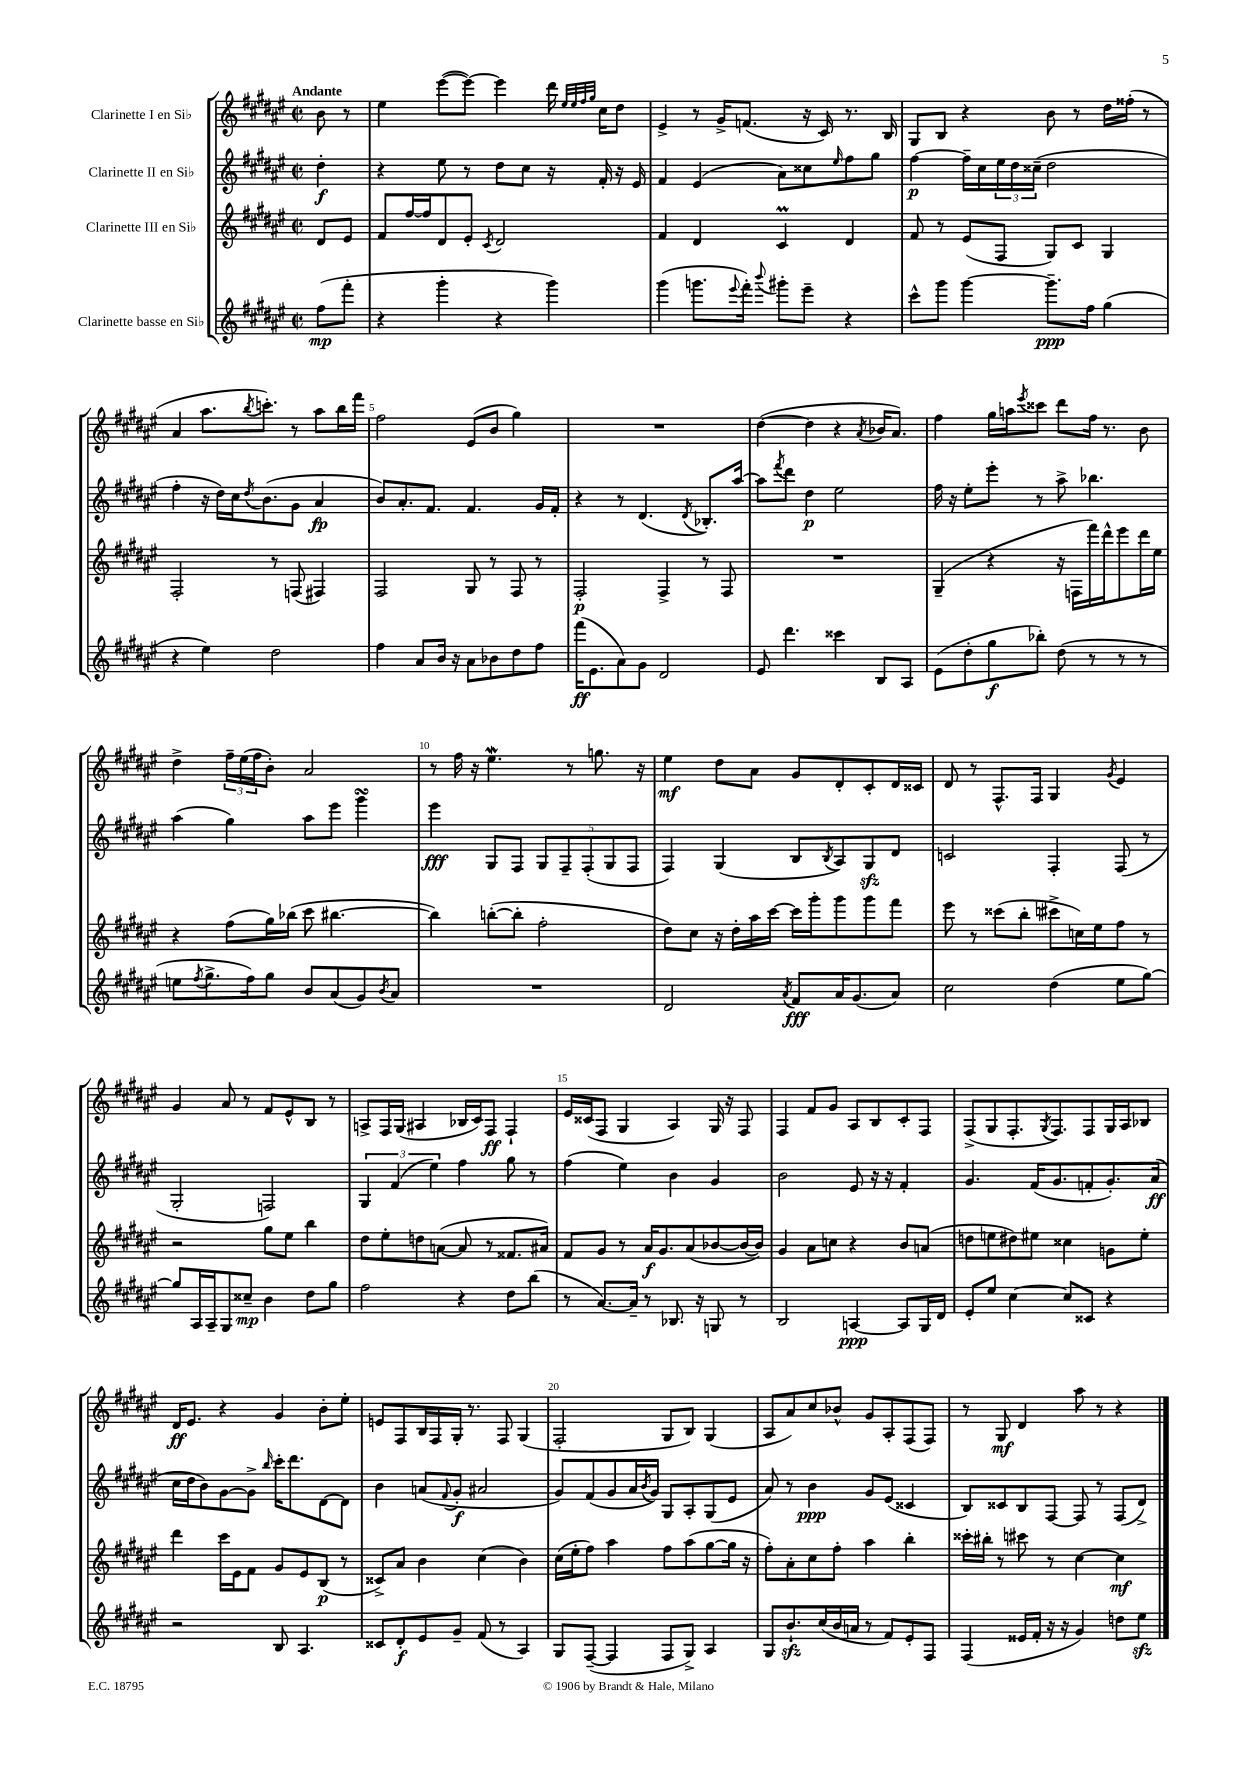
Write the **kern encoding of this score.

**kern	**dynam	**kern	**dynam	**kern	**dynam	**kern	**dynam
*part4	*part4	*part3	*part3	*part2	*part2	*part1	*part1
*staff4	*staff4	*staff3	*staff3	*staff2	*staff2	*staff1	*staff1
*I"Clarinette basse en Si♭	*	*I"Clarinette III en Si♭	*	*I"Clarinette II en Si♭	*	*I"Clarinette I en Si♭	*
*clefG2	*	*clefG2	*	*clefG2	*	*clefG2	*
*k[f#c#g#d#a#e#]	*	*k[f#c#g#d#a#e#]	*	*k[f#c#g#d#a#e#]	*	*k[f#c#g#d#a#e#]	*
*M2/2	*	*M2/2	*	*M2/2	*	*M2/2	*
*met(c|)	*	*met(c|)	*	*met(c|)	*	*met(c|)	*
=	=	=	=	=	=	=	=
!	!	!	!	!	!	!LO:TX:a:B:t=Andante	!
(8ff#\L	mp	8d#/L	.	4dd#'\	f	8b\	.
8fff#'\J	.	8e#/J	.	.	.	8r	.
=1	=1	=1	=1	=1	=1	=1	=1
4r	.	8f#/L	.	4r	.	4ee#\	.
.	.	[16ff#/L	.	.	.	.	.
.	.	16ff#/J]	.	.	.	.	.
4ggg#'\	.	8d#/	.	8ee#\	.	([8eee#\L	.
.	.	8e#'/J	.	8r	.	8eee#\J_)	.
.	.	8qc#/	.	.	.	.	.
4r	.	2d#/	.	8dd#\L	.	4eee#\]	.
.	.	.	.	8cc#\J	.	.	.
4ggg#\)	.	.	.	16r	.	16ddd#\	.
.	.	.	.	.	.	32qqee#/LLL	.
.	.	.	.	.	.	32qqee#/	.
.	.	.	.	.	.	32qqff#/	.
.	.	.	.	.	.	32qqgg#/JJJ	.
.	.	.	.	16f#'/	.	16cc#\KL	.
.	.	.	.	16r	.	8dd#\J	.
.	.	.	.	16e#/	.	.	.
=2	=2	=2	=2	=2	=2	=2	=2
(4ggg#\	.	4f#/	.	4f#/	.	4e#^/	.
8.gggn\L	.	4d#/	.	(4e#/	.	8r	.
.	.	.	.	.	.	16g#^/KL	.
8qqeee#/	.	.	.	.	.	.	.
16fff#'\Jk)	.	.	.	.	.	(8.fn/J	.
8qqbbb/	.	.	.	.	.	.	.
8ggg#X'\L	.	4c#M/	.	8a#\L)	.	.	.
8eee#~\J	.	.	.	8cc##X\	.	16r	.
.	.	.	.	.	.	16c#/)	.
.	.	.	.	16qqee#/	.	.	.
4r	.	4d#/	.	8ff#\	.	8.r	.
.	.	.	.	8gg#\J	.	.	.
.	.	.	.	.	.	16B/	.
=3	=3	=3	=3	=3	=3	=3	=3
8ccc#^^\L	.	8f#/	.	[4ff#\	p	8G#/L	.
8ggg#\J	.	8r	.	.	.	8B/J	.
[4ggg#\	.	(8e#/L	.	16ff#~\LL]	.	4r	.
.	.	.	.	16cc#\	.	.	.
.	.	8F#/J	.	24ee#\	.	.	.
.	.	.	.	24dd#\	.	.	.
.	.	.	.	(24cc##X~\JJ	.	.	.
8.ggg#~\L]	ppp	8G#/L)	.	2dd#\	.	8b\	.
.	.	8c#/J	.	.	.	8r	.
16ff#\Jk	.	.	.	.	.	.	.
(4gg#\	.	4G#/	.	.	.	16dd#\LL	.
.	.	.	.	.	.	(16ff##X'\JJ	.
.	.	.	.	.	.	8r	.
!!LO:LB:g=z
=4	=4	=4	=4	=4	=4	=4	=4
4r	.	2F#'/	.	4ff#'\	.	4a#/	.
4ee#\)	.	.	.	16r	.	8.aa#\L	.
.	.	.	.	16dd#\LL)	.	.	.
.	.	.	.	16cc#\J	.	.	.
.	.	.	.	8qdd#/	.	8qbb/	.
.	.	.	.	(8.b\	.	8.cccn'\J)	.
2dd#\	.	8r	.	.	.	.	.
.	.	(8Fn/	.	8g#\J	.	8r	.
.	.	4F#X/)	.	4a#/	fp	8aa#\L	.
.	.	.	.	.	.	16bb\L	.
.	.	.	.	.	.	16fff#\JJ	.
=5	=5	=5	=5	=5	=5	=5	=5
4ff#\	.	2F#/	.	8b/L)	.	2ff#\	.
.	.	.	.	8.a#'/	.	.	.
8a#/L	.	.	.	.	.	.	.
.	.	.	.	8.f#/J	.	.	.
16b/Jk	.	.	.	.	.	.	.
16r	.	.	.	.	.	.	.
8a#\L	.	8G#/	.	4.f#/	.	(8e#/L	.
8b-X\	.	8r	.	.	.	8b/J	.
8dd#\	.	8F#/	.	.	.	4gg#\)	.
8ff#\J	.	8r	.	16g#/LL	.	.	.
.	.	.	.	16f#'/JJ	.	.	.
=6	=6	=6	=6	=6	=6	=6	=6
(16fff#\KL	ff	2F#'/	p	4r	.	1r	.
8.e#\	.	.	.	.	.	.	.
8a#\)	.	.	.	8r	.	.	.
8g#\J	.	.	.	(4.d#/	.	.	.
2d#/	.	4F#^/	.	.	.	.	.
.	.	.	.	8qd#/	.	.	.
.	.	8r	.	8.B-X'/L)	.	.	.
.	.	8F#/	.	.	.	.	.
.	.	.	.	[16aa#/Jk	.	.	.
=7	=7	=7	=7	=7	=7	=7	=7
8e#/	.	1r	.	8aa#\L]	.	([4dd#\	.
.	.	.	.	8qfff#/	.	.	.
4.ddd#\	.	.	.	8ddd#\J	.	.	.
.	.	.	.	4dd#\	p	4dd#\]	.
4ccc##X\	.	.	.	2ee#\	.	4r	.
.	.	.	.	.	.	8qa#/	.
8B/L	.	.	.	.	.	16b-X/KL	.
.	.	.	.	.	.	8.a#/J)	.
8A#/J	.	.	.	.	.	.	.
=8	=8	=8	=8	=8	=8	=8	=8
(8e#\L	.	(4G#~/	.	16ff#\	.	4ff#\	.
.	.	.	.	16r	.	.	.
8dd#'\	.	.	.	8ee#'\L	.	.	.
8gg#\	f	4r	.	8eee#'\J	.	16gg#\LL	.
.	.	.	.	.	.	16aan\J	.
.	.	.	.	.	.	8qeee#/	.
8bb-X'\J)	.	.	.	8r	.	8ccc##X\J	.
(8dd#\	.	16r	.	8aa#^\	.	8ddd#\L	.
.	.	16Fn\LL	.	.	.	.	.
8r	.	16fff#\)	.	4.bb-X\	.	16ff#\Jk	.
.	.	16ddd#^^\J	.	.	.	8.r	.
8r	.	8eee#\	.	.	.	.	.
8r	.	16ddd#\L	.	.	.	8b\	.
.	.	16ee#\JJ	.	.	.	.	.
!!LO:LB:g=z
=9	=9	=9	=9	=9	=9	=9	=9
8een\L	.	4r	.	(4aa#\	.	4dd#^\	.
8qff#/	.	.	.	.	.	.	.
8.gg#^\	.	.	.	.	.	.	.
.	.	(8ff#\L	.	4gg#\)	.	24ff#~\LL	.
.	.	.	.	.	.	(24ee#\	.
16ff#\k)	.	.	.	.	.	.	.
.	.	.	.	.	.	24ff#\J	.
8gg#\J	.	16gg#\L)	.	.	.	8b'\J)	.
.	.	(16bb-X\JJ	.	.	.	.	.
8b/L	.	8ccc#\	.	8aa#\L	.	2a#/	.
(8a#/	.	[4.bb#X\	.	8eee#\J	.	.	.
8g#/)	.	.	.	4ggg#sSSS\	.	.	.
8qb/	.	.	.	.	.	.	.
8a#/J	.	.	.	.	.	.	.
=10	=10	=10	=10	=10	=10	=10	=10
1r	.	4bb#\])	.	4eee#\	fff	8r	.
.	.	.	.	.	.	16ff#\	.
.	.	.	.	.	.	16r	.
.	.	([8bbn'\L	.	8G#/L	.	4.ee#W\	.
.	.	8bb'\J]	.	8F#/J	.	.	.
.	.	2ff#'\	.	10G#/L	.	.	.
.	.	.	.	10F#~/	.	.	.
.	.	.	.	.	.	8r	.
.	.	.	.	(10F#'/	.	.	.
.	.	.	.	.	.	8.ggn\	.
.	.	.	.	10G#/	.	.	.
.	.	.	.	10F#/J	.	.	.
.	.	.	.	.	.	16r	.
=11	=11	=11	=11	=11	=11	=11	=11
2d#/	.	8dd#\L)	.	4F#/)	.	4ee#\	mf
.	.	8cc#\J	.	.	.	.	.
.	.	16r	.	(4G#/	.	8dd#\L	.
.	.	16dd#'\LL	.	.	.	.	.
.	.	16aa#\	.	.	.	8a#\J	.
.	.	[16ccc#\JJ	.	.	.	.	.
8qa#/	.	.	.	.	.	.	.
8f#/L	fff	16ccc#\LL]	.	8B/L	.	8g#/L	.
.	.	16ggg#'\J	.	.	.	.	.
.	.	.	.	8qB/	.	.	.
16a#/K	.	8ggg#\	.	8A#/)	.	8d#'/	.
(8.g#/	.	.	.	.	.	.	.
.	.	8ggg#\	.	8G#zz/	.	8c#'/	.
8a#/J)	.	8fff#\J	.	8d#/J	.	16d#/L	.
.	.	.	.	.	.	16c##X/JJ	.
=12	=12	=12	=12	=12	=12	=12	=12
2cc#\	.	8eee#\	.	2cn/	.	8d#/	.
.	.	8r	.	.	.	8r	.
.	.	(8ccc##X\L	.	.	.	8.F#^^/L	.
.	.	8bb'\J	.	.	.	.	.
.	.	.	.	.	.	16F#/Jk	.
(4dd#\	.	8ccc#X^\L	.	4F#'/	.	4G#/	.
.	.	16ccn\L)	.	.	.	.	.
.	.	16ee#\J	.	.	.	.	.
.	.	.	.	.	.	8qg#/	.
8ee#\L	.	8ff#\J	.	(8F#/	.	4e#/	.
[8gg#\J)	.	8r	.	8r	.	.	.
!!LO:LB:g=z
=13	=13	=13	=13	=13	=13	=13	=13
8gg#/L]	.	2r	.	2G#'/	.	4g#/	.
16A#/L	.	.	.	.	.	.	.
16A#~/J	.	.	.	.	.	.	.
8G#/	.	.	.	.	.	8a#/	.
8cc##X~/J	mp	.	.	.	.	8r	.
4b\	.	8gg#\L	.	2Fn/)	.	8f#/L	.
.	.	8ee#\J	.	.	.	8e#^^/	.
8dd#\L	.	4bb\	.	.	.	8B/J	.
8gg#\J	.	.	.	.	.	8r	.
=14	=14	=14	=14	=14	=14	=14	=14
2ff#\	.	8dd#\L	.	6G#/	.	8An^/L	.
.	.	8ee#'\	.	.	.	16F#/L	.
.	.	.	.	(6f#/	.	.	.
.	.	.	.	.	.	(16G#/JJ	.
.	.	8ddn\	.	.	.	4A#X/	.
.	.	.	.	6ee#\)	.	.	.
.	.	([8an\J	.	.	.	.	.
4r	.	8a/]	.	4ff#\	.	16B-X/LL	.
.	.	.	.	.	.	16c#/J)	.
.	.	8r	.	.	.	8F#/J	ff
8dd#\L	.	8.f##X/L	.	8gg#\	.	4F#`/	.
(8bb\J	.	.	.	8r	.	.	.
.	.	16a#X/Jk)	.	.	.	.	.
=15	=15	=15	=15	=15	=15	=15	=15
8r	.	8f#/L	.	(4ff#\	.	16e#/LL	.
.	.	.	.	.	.	(16c##X/J	.
[8.a#/L)	.	8g#/J	.	.	.	8F#/J	.
.	.	8r	.	4ee#\)	.	4G#/	.
16a#~/Jk]	.	.	.	.	.	.	.
8r	.	16a#/KL	f	.	.	.	.
.	.	8.g#/	.	.	.	.	.
8.B-X/	.	.	.	4b\	.	4A#/)	.
.	.	(8a#/	.	.	.	.	.
16r	.	.	.	.	.	.	.
8Gn/	.	[8b-X/	.	4g#/	.	16G#/	.
.	.	.	.	.	.	16r	.
8r	.	16b-/L_	.	.	.	8F#/	.
.	.	16b-/JJ])	.	.	.	.	.
=16	=16	=16	=16	=16	=16	=16	=16
2B/	.	4g#/	.	2b\	.	4F#/	.
.	.	8a#\L	.	.	.	8f#/L	.
.	.	8ccn\J	.	.	.	8g#/J	.
[4An/	ppp	4r	.	8e#/	.	8A#/L	.
.	.	.	.	16r	.	8B/	.
.	.	.	.	16r	.	.	.
8A/L]	.	8b/L	.	4f#'/	.	8c#'/	.
16G#/L	.	(8an/J	.	.	.	8F#/J	.
16d#/JJ	.	.	.	.	.	.	.
=17	=17	=17	=17	=17	=17	=17	=17
8e#'/L	.	8ddn\L	.	4.g#/	.	(8F#^/L	.
8ee#/J	.	8een\	.	.	.	8G#/	.
[4cc#\	.	8dd#X\)	.	.	.	8.F#'/	.
.	.	8ee#X\J	.	(16f#/KL	.	.	.
.	.	.	.	.	.	8qG#/	.
.	.	.	.	8.g#/	.	8.F#/)	.
8cc#/L]	.	4cc##X\	.	.	.	.	.
8c##X/J	.	.	.	8fn'/	.	8F#/	.
4r	.	8gn\L	.	8.g#'/)	.	16G#/L	.
.	.	.	.	.	.	16A#/J	.
.	.	8ee#'\J	.	.	.	8B-X/J	.
.	.	.	.	(16a#/Jk	ff	.	.
!!LO:LB:g=z
=18	=18	=18	=18	=18	=18	=18	=18
2r	.	4ddd#\	.	16cc#\LL	.	16d#/KL	ff
.	.	.	.	16dd#\J	.	8.e#/J	.
.	.	.	.	8b\)	.	.	.
.	.	16ccc#\LL	.	[8g#\	.	4r	.
.	.	16e#\J	.	.	.	.	.
.	.	8f#\J	.	8g#^\J]	.	.	.
.	.	.	.	16qqbb/	.	.	.
8B/	.	8g#/L	.	16ccc#'\KL	.	4g#/	.
.	.	.	.	8.ddd#\	.	.	.
4.A#/	.	8e#/	.	.	.	.	.
.	.	(8B/J	p	[8d#\	.	8b'\L	.
.	.	8r	.	8d#\J]	.	8ee#'\J	.
=19	=19	=19	=19	=19	=19	=19	=19
8c##X/L	.	8c##X^/L)	.	4b\	.	8en/L	.
8d#'/	f	8a#/J	.	.	.	8F#/	.
8e#/	.	4b\	.	(8an/L	.	16B/L	.
.	.	.	.	.	.	16F#/	.
.	.	.	.	8qqf#/	.	.	.
8g#~/J	.	.	.	8g#'/J	f	16G#'/JJ	.
.	.	.	.	.	.	8.r	.
(8f#/	.	(4cc#\	.	2a#X/	.	.	.
8r	.	.	.	.	.	8F#/	.
4A#/)	.	4b\)	.	.	.	(4G#/	.
=20	=20	=20	=20	=20	=20	=20	=20
8G#/L	.	(16cc#\LL	.	8g#/L)	.	2F#'/	.
.	.	16ee#'\J	.	.	.	.	.
([8F#~/J	.	8ff#\J)	.	(8f#/	.	.	.
4F#/]	.	4aa#\	.	8g#/	.	.	.
.	.	.	.	16a#/L	.	.	.
.	.	.	.	8qb/	.	.	.
.	.	.	.	16g#/JJ)	.	.	.
8F#/L	.	8ff#\L	.	8G#/L	.	8G#/L	.
8G#^/J)	.	(8aa#\	.	8A#'/	.	8B/J)	.
4A#/	.	[8gg#\	.	(8G#/	.	(4G#/	.
.	.	16gg#\Jk]	.	8e#/J	.	.	.
.	.	16r	.	.	.	.	.
=21	=21	=21	=21	=21	=21	=21	=21
8G#/L	.	8ff#'\L)	.	8a#/)	.	8A#/L	.
8.bzz`/	.	8a#'\	.	8r	.	8a#/)	.
.	.	8cc#\	.	4b\	ppp	8cc#/	.
(16cc#/L	.	.	.	.	.	.	.
16b/	.	8ff#'\J	.	.	.	8b-X^^/J	.
16an/JJ	.	.	.	.	.	.	.
8r	.	4aa#\	.	8g#/L	.	8g#/L	.
8f#/L)	.	.	.	(8e#/J	.	8A#'/	.
8e#'/	.	4bb'\	.	4c##X/	.	(8F#/	.
8F#/J	.	.	.	.	.	8F#/J)	.
=22	=22	=22	=22	=22	=22	=22	=22
(4F#/	.	16ccc##X'\LL	.	8B/L)	.	8r	.
.	.	16bb#X'\JJ	.	.	.	.	.
.	.	8r	.	8c##X/	.	8G#/	mf
16e##X/LL	.	8ccc#X\	.	8B/	.	4d#/	.
16f#'/JJ	.	.	.	.	.	.	.
16r	.	8r	.	[8F#/J	.	.	.
16r	.	.	.	.	.	.	.
4g#/)	.	[4cc#\	.	8F#/]	.	8aa#\	.
.	.	.	.	8r	.	8r	.
8ddn\L	.	4cc#\]	mf	(8F#/L	.	4r	.
8ee#zz\J	.	.	.	8d#^/J)	.	.	.
==	==	==	==	==	==	==	==
*-	*-	*-	*-	*-	*-	*-	*-
